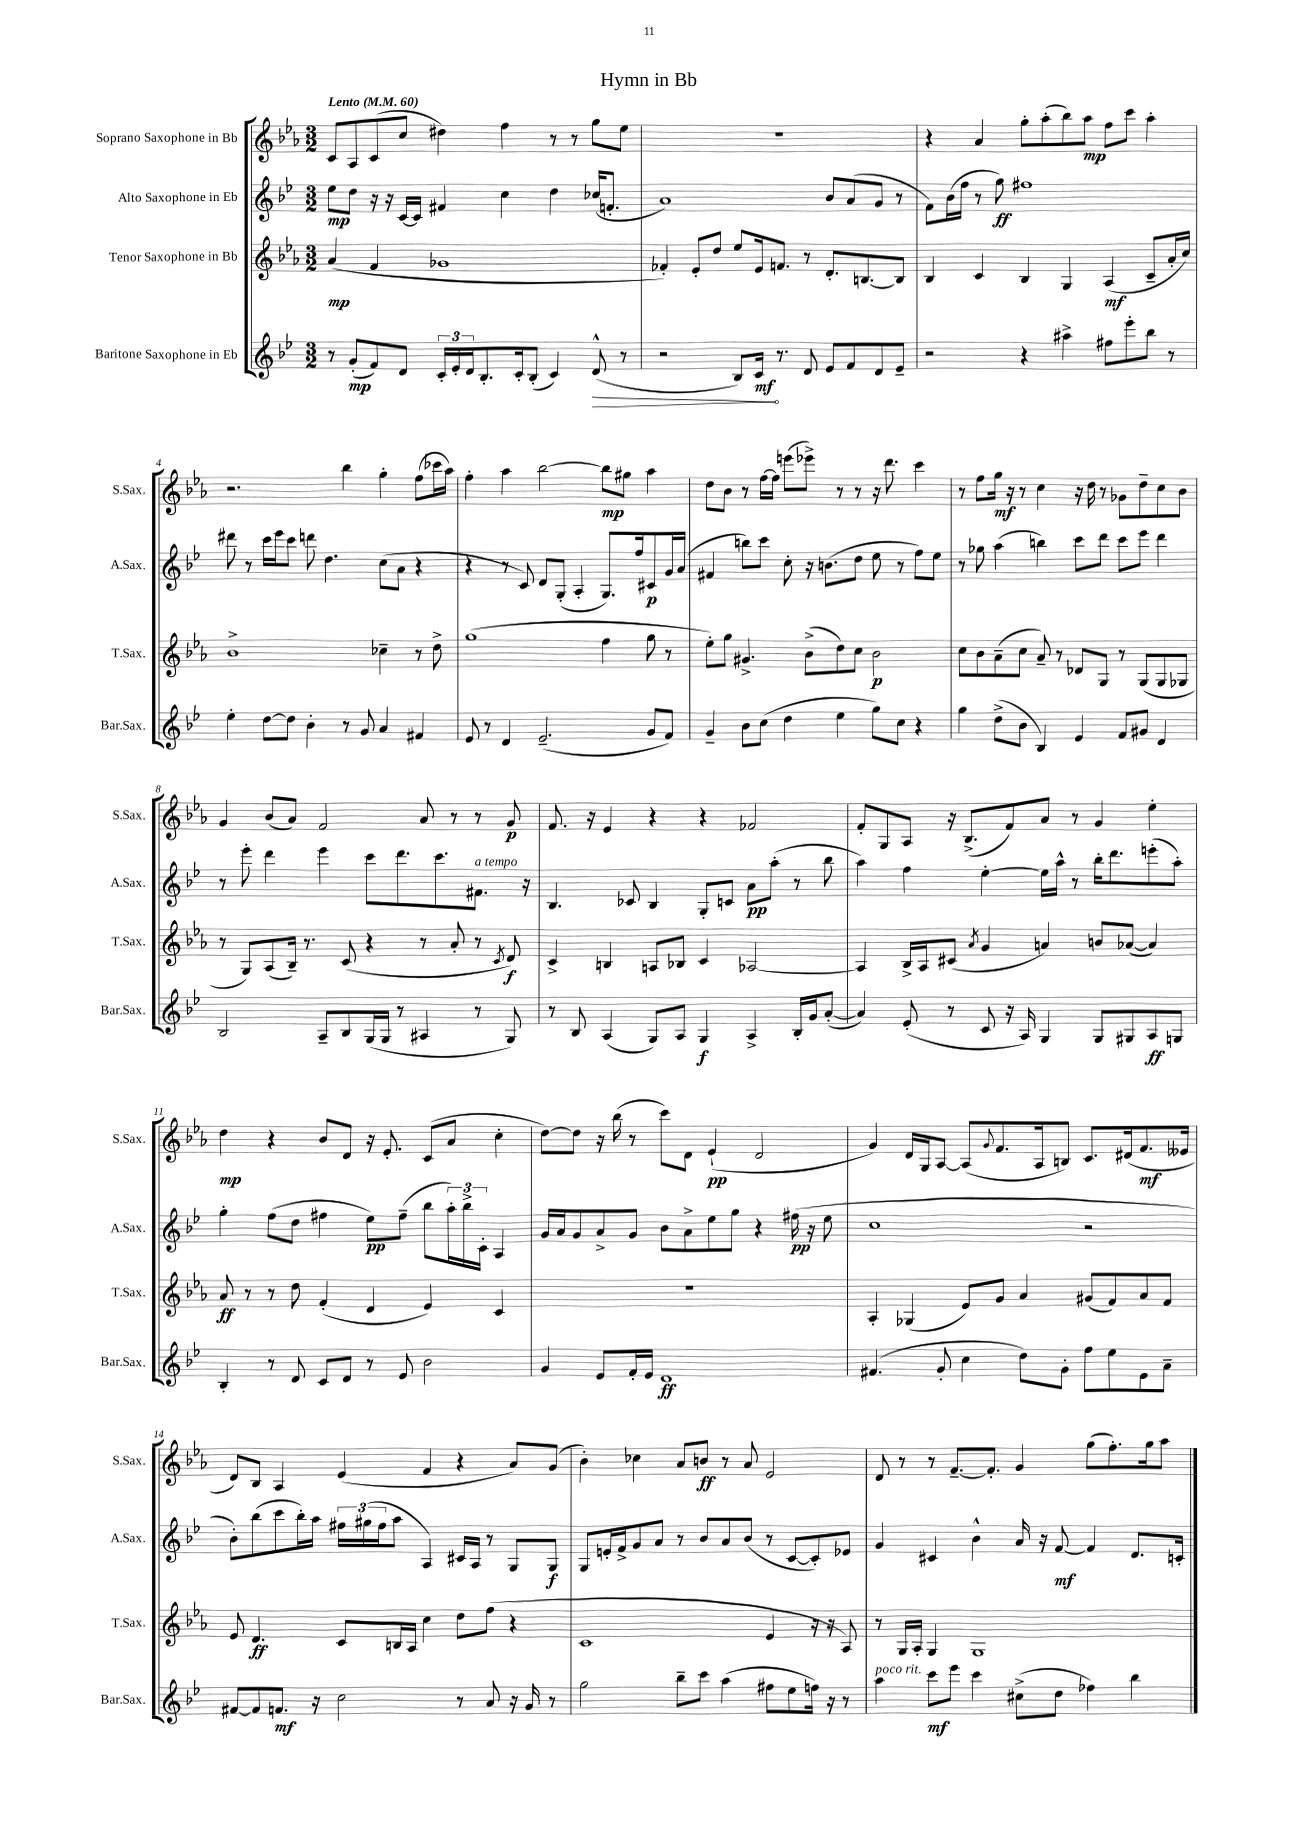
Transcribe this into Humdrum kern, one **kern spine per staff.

**kern	**kern	**kern	**kern
*staff4	*staff3	*staff2	*staff1
*clefG2	*clefG2	*clefG2	*clefG2
*k[b-e-]	*k[b-e-a-]	*k[b-e-]	*k[b-e-a-]
*M3/2	*M3/2	*M3/2	*M3/2
*MM60	*MM60	*MM60	*MM60
8r	(4a-/	8ee-\L	8c/L
(8g'/L	.	8dd\J	8A-/
8f/)	4f/	16r	(8c/
.	.	16r	.
8d/J	.	[16c/LL	8cc/J
.	.	16c/]JJ	.
24c'/LL	1g-	4f#/	4dd#\)
24e-'/	.	.	.
24d/J	.	.	.
8.B-'/	.	.	.
.	.	4cc\	4ff\
16c'/k	.	.	.
(8B-'/J	.	.	.
4c/)	.	4dd\	8r
.	.	.	8r
(8d^^/	.	(16cc-/LK	8gg\L
.	.	8.f'/J	.
8r	.	.	8ee-\J
=	=	=	=
2r	4f-'/)	1a)	1.r
.	8e-'/L	.	.
.	8dd/J	.	.
8B-/L)	8ee-/L	.	.
16c/Jk	16e-/k	.	.
8.r	8.f/J	.	.
8d/	8r	.	.
8e-/L	8.d'/L	8b-/L	.
8f/	.	(8a/	.
.	[8.B/	.	.
8d/	.	8g/J	.
8e-~/J	8B/]J	8r	.
=	=	=	=
2r	4B-/	8f\L)	4r
.	.	(16b-\L	.
.	.	16ff\JJ	.
.	4c/	8r	4a-/
.	.	8gg\)	.
4r	4B-/	1ff#	8gg'\L
.	.	.	(8aa-'\
4aa#^\	4G/	.	8bb-\)
.	.	.	8aa-\J
8ff#\L	(4A-/	.	8ff\L
8eee-'\	.	.	8ccc\J
8bb-\J	8c~/L	.	4aa-'\
8r	16a-'/L	.	.
.	16cc/JJ)	.	.
=	=	=	=
4ee-'\	1b-^	8ddd#\	2.r
.	.	8r	.
[8dd\L	.	16ccc\LL	.
.	.	16eee-\J	.
8dd\]J	.	8ccc\J	.
4b-'\	.	8ddd\	.
.	.	4.dd\	.
8r	.	.	4bb-\
8g/	.	.	.
4a/	4cc-~\	(8cc\L	4gg'\
.	.	8a\J	.
4f#/	8r	4r	(8ff\L
.	8dd^\	.	16ccc-\L
.	.	.	16aa-\JJ)
=	=	=	=
8e-/	(1gg	4r	4ff'\
8r	.	.	.
4d/	.	8r	4aa-\
.	.	8c/)	.
(2.e-~/	.	8d/L	[2bb-\
.	.	(8G'/J	.
.	.	4A'/	.
.	4ff\	8.G/L)	8bb-\]L
.	.	.	8gg#\J
.	.	16ff/k	.
8g/L	8gg\	8c#/	4aa-\
8f/J)	8r	16g/L	.
.	.	(16a/JJ	.
=	=	=	=
4g~/	8ee-'\L)	4f#/	8dd\L
.	8gg\J	.	8b-\J
8b-\L	4.g#^/	8bb\L)	8r
(8cc\J	.	8ccc\J	[16ff\LL
.	.	.	16ff\]JJ
4dd\	.	8cc'\	(8eee\L
.	(8b-^\L	16r	8eee-^\J)
.	.	(8.b\L	.
4ee-\	8dd\)	.	8r
.	8cc\J	8dd\J	8r
8gg\L)	2b-\	8ee-\	16r
.	.	.	8.ddd\
8cc\J	.	8r	.
4r	.	8ff\L)	4ccc\
.	.	8ee-\J	.
=	=	=	=
4gg\	8cc\L	8r	8r
.	8b-\	8gg-\	8ff\L
(8dd^\L	(8a-~\	(4aa\	16gg\Jk
.	.	.	16r
8b-\J	8cc\J	.	8r
4B-/)	8a-~/)	4bb\)	4cc\
.	8r	.	.
4e-/	8d-/L	8ccc\L	16r
.	.	.	16dd\
.	8G/J	8ddd\J	8r
8f/L	8r	8ccc\L	8g-\L
8g#/J	(8G/L	8eee-\J	8dd~\
4d/	8G/	4ddd\	8cc\
.	8G-/J	.	8b-\J
=	=	=	=
2B-/	8r	8r	4g/
.	8G/L)	8eee-'\	.
.	(8A-/	4ddd\	(8b-/L
.	16B-~/Jk)	.	8a-/J)
.	8.r	.	.
8A~/L	.	4eee-\	2f/
8B-/	(8c/	.	.
(16G/L	4r	8ccc\L	.
16G/JJ	.	.	.
8r	.	8.ddd\	.
4A#/	8r	.	8a-/
.	.	8.ccc\	.
.	8a-'/	.	8r
8r	8r	8.f#\J	8r
.	8qc/	.	.
8G/)	8d/)	.	8g/
.	.	16r	.
=	=	=	=
8r	4c^/	4.B-/	8.f/
8B-/	.	.	.
.	.	.	16r
(4A/	4B/	.	4e-/
.	.	8c-/	.
8G/L)	8A/L	4B-/	4r
8A/J	8B-/J	.	.
4G/	4c/	8G'/L	4r
.	.	8c/J	.
4A^/	[2A-/	8a\L	2f-/
.	.	(8aa'\J	.
16B-'/LL	.	8r	.
16g/J	.	.	.
([8a'/J	.	8bb-\	.
=	=	=	=
4a/])	4A-/]	4aa\)	8f'/L
.	.	.	8G/
(8e-'/	16B-^/LL	4ff\	8A-/J
.	16A-/J	.	.
8r	(8c#/J	.	16r
.	.	.	(8.B-^/L
.	8qa-/	.	.
8c/	4g/	[4ee-'\	.
16r	.	.	8f/)
16A/)	.	.	.
4G/	4a/)	16ee-\]LL	8a-/J
.	.	16aa^^\JJ	.
.	.	8r	8r
8G/L	8b/L	16bb-'\LK	4g/
.	.	8.ddd\	.
8G#/	([8a-/J	.	.
8A/	4a-/])	(8eee'\	4ee-'\
8G/J	.	8aa'\J)	.
=	=	=	=
4B-'/	8a-/	4gg'\	4dd\
.	8r	.	.
8r	8r	(8ff\L	4r
8d/	8dd\	8dd\J	.
8c/L	(4f'/	4ff#\	8b-/L
8d/J	.	.	8d/J
8r	4d/	8ee-\L)	16r
.	.	.	8.e-'/
8e-/	.	(8ff#~\J	.
2b-\	4e-/)	8bb-\L	(8c/L
.	.	24aa'\L)	8a-/J
.	.	24bb-^\	.
.	.	24c'\JJ	.
.	4c/	4A/	4cc'\
=	=	=	=
4g/	1.r	16g/LL	[8dd\L)
.	.	16a/J	.
.	.	8g/	8dd\]J
8e-/L	.	8a^/	16r
.	.	.	(16bb-\
16f'/L	.	8g/J	8r
16e-/JJ	.	.	.
1d	.	8b-\L	8ccc\L)
.	.	8a^\	8d\J
.	.	8ee-\	(4e-`/
.	.	8gg\J	.
.	.	4r	2d/
.	.	(16ff#\	.
.	.	16r	.
.	.	8ee-\	.
=	=	=	=
(4.f#/	4A-'/	1cc	4g/)
.	(4G-/	.	16d/LL
.	.	.	16G/J
8g'/	.	.	[8A-/J
4cc\	8e-/L)	.	(8A-/]L
.	.	.	8qqg/
.	8g/J	.	8.f/
8dd\L)	4a-/	.	.
.	.	.	16A-/k
8g'\J	.	.	8B/J)
8ff\L	(8g#/L	2r	8.c/L
8ee-\	8f/)	.	.
.	.	.	(16d#/k
8e-\	8a-/	.	8.f/
8a~\J	8f/J	.	.
.	.	.	16e--/Jk
=	=	=	=
[8f#/L	8e-/	8b-'\L)	8d/L)
8f#/]	4.d/	(8bb-\	8B-/J
8.f/J	.	8ccc\	4A-/
.	.	16bb-'\L)	.
16r	.	16aa\JJ	.
2cc\	8c/L	24ff#\LL	(4e-/
.	.	(24gg#\	.
.	.	24ff#\J	.
.	16B/L	8aa\J	.
.	16A-/JJ	.	.
.	4cc\	4A/)	4f/
8r	8dd\L	16c#/LL	4r
.	.	16A/JJ	.
8a/	(8ff\J	8r	.
16r	4r	8G/L	8a-/L)
16g/	.	.	.
8r	.	8G/J	(8g/J
=	=	=	=
2gg\	1c	8G/L	4b-'\)
.	.	16e'/L	.
.	.	16f^/J	.
.	.	8g/	4cc-\
.	.	8a/J	.
8bb-~\L	.	8r	8a-/L
8ccc\J	.	8b-/L	8b/J
(4aa\	.	8a/	8r
.	.	(8b-/J	8a-/
8ff#\L	4e-/	8r	2e-/
8ee-\	.	[8c/L	.
16ff\Jk)	16r	8c'/])	.
16r	16r	.	.
8r	8A-/)	8e-/J	.
=	=	=	=
4aa\	8r	4g/	8d/
.	16G/LL	.	8r
.	16A-'/JJ	.	.
8ccc\L	4G/	4c#/	8r
8eee-\J	.	.	[8.f~/L
4ccc\	1G	4b-^^\	.
.	.	.	8.f'/]J
(8cc#^\L	.	16a/	4g/
.	.	16r	.
8dd\J	.	[8f/	.
4ff-\)	.	4f/]	(8gg\L
.	.	.	8.ff'\)
4bb-\	.	8.d/L	.
.	.	.	16gg\k
.	.	.	8aa-\J
.	.	16c'/Jk	.
==	==	==	==
*-	*-	*-	*-
